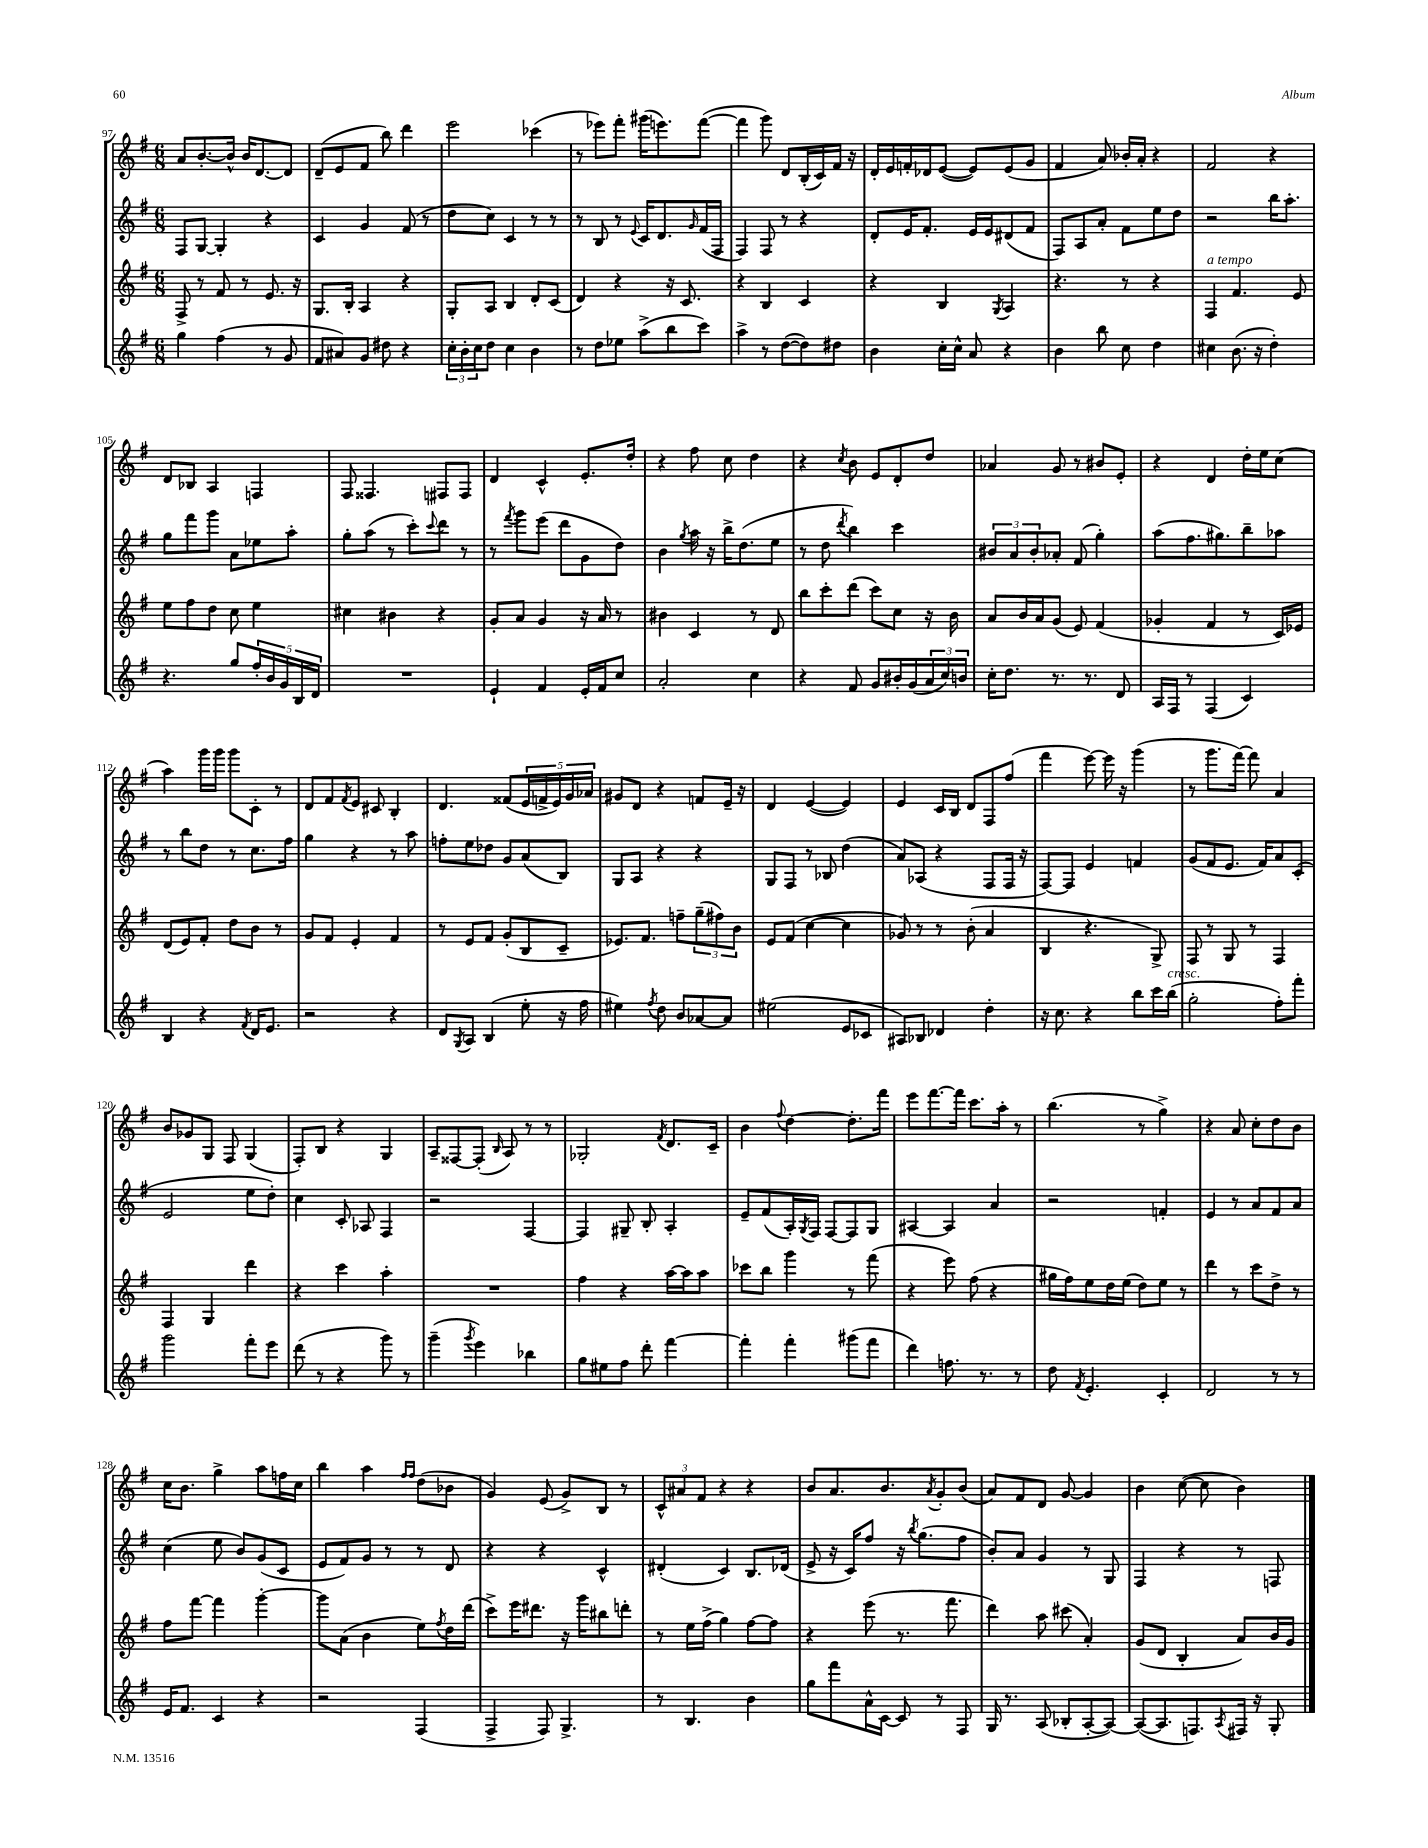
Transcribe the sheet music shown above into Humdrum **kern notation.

**kern	**kern	**kern	**kern
*staff4	*staff3	*staff2	*staff1
*clefG2	*clefG2	*clefG2	*clefG2
*k[f#]	*k[f#]	*k[f#]	*k[f#]
*M6/8	*M6/8	*M6/8	*M6/8
4gg	8F#^	8F#	8a
.	8r	[8G	[8.b'
(4ff#	8f#	4G']	.
.	.	.	16b^^]
.	8r	.	16b
.	.	.	[8.d
8r	8.e	4r	.
8g	.	.	8d]
.	16r	.	.
=	=	=	=
8f#	8.G	4c	(8d~
8a#)	.	.	8e
.	16B'	.	.
8g	4A	4g	8f#
8dd#	.	.	8bb)
4r	4r	(8f#	4ddd
.	.	8r	.
=	=	=	=
24cc'	8G'	8dd	2eee
24b'	.	.	.
24cc	.	.	.
8dd	8A	8cc)	.
4cc	4B	4c	.
4b	8d'	8r	(4ccc-
.	(8c	8r	.
=	=	=	=
8r	4d)	8r	8r
8dd	.	8B	8eee-)
8ee-	4r	8r	8fff#'
.	.	8qqe	.
(8aa^	.	16c	(16ggg#
.	.	8.d	8.eee)
8bb	16r	.	.
.	8.c	.	.
.	.	16qqg	.
8ccc)	.	(16f#	([8fff#
.	.	16F#	.
=	=	=	=
4aa^	4r	4F#)	4fff#]
8r	4B	8F#	8ggg)
([8dd	.	8r	8d
8dd])	4c	4r	(16B'
.	.	.	16c)
8dd#	.	.	16f#
.	.	.	16r
=	=	=	=
4b	4r	8d'	16d'
.	.	.	16e
.	.	16e	16f'
.	.	8.f#'	16d-
16cc'	4B	.	([8e
16cc^^	.	.	.
8a	.	16e	8e])
.	.	16e	.
.	8qG	.	.
4r	4A	(8d#	(8e
.	.	8f#	8g
=	=	=	=
4b	4.r	8F#)	4f#
.	.	8A	.
8bb	.	8a'	8a)
8cc	8r	8f#	16b-'
.	.	.	16a'
4dd	4r	8ee	4r
.	.	8dd	.
=	=	=	=
4cc#	4F#	2r	2f#
(8.b	4.f#	.	.
16r	.	.	.
4dd')	.	16bb	4r
.	.	8.aa'	.
.	8e	.	.
=	=	=	=
4.r	8ee	8gg	8d
.	8ff#	8fff#	8B-
.	8dd	8ggg	4A
8gg	8cc	8a	.
20ff#'	4ee	8ee-	4F
20b	.	.	.
20g	.	.	.
.	.	8aa'	.
20B	.	.	.
20d	.	.	.
=	=	=	=
2.r	4cc#	8gg'	8F#
.	.	(8aa	4.F##
.	4b#	8r	.
.	.	8ccc')	.
.	.	8qqccc	.
.	4r	8ddd	8F#
.	.	8r	8F#
=	=	=	=
4e`	8g'	8r	4d
.	.	8qfff#	.
.	8a	8ggg	.
4f#	4g	(8eee	4c^^
.	.	8ddd	.
16e'	16r	8g	8.e'
16f#	16a	.	.
8cc	8r	8dd)	.
.	.	.	16dd'
=	=	=	=
2a'	4b#	4b	4r
.	.	8qgg	.
.	4c	16aa	8ff#
.	.	16r	.
.	.	16bb^	8cc
.	.	(8.dd	.
4cc	8r	.	4dd
.	8d	8ee	.
=	=	=	=
4r	8bb	8r	4r
.	8ccc'	8dd	.
.	.	8qddd	8qcc
8f#	(8ddd	4bb)	8b
8g	8ccc)	.	8e
16b#'	8cc	4ccc	8d'
(16g	.	.	.
24a	16r	.	8dd
24cc)	.	.	.
.	16b	.	.
24b	.	.	.
=	=	=	=
16cc'	8a	12b#	4a-
8.dd	.	.	.
.	.	12a	.
.	16b	.	.
.	.	12b#'	.
.	16a	.	.
8.r	(8g	8a-'	8g
.	8e)	(8f#	8r
8.r	.	.	.
.	(4f#	4gg')	8b#
8d	.	.	8e'
=	=	=	=
16A	4g-'	(8aa	4r
16F#	.	.	.
8r	.	8.ff#	.
(4F#	4f#	.	4d
.	.	8.gg#)	.
4c)	8r	8bb~	16dd'
.	.	.	16ee
.	16c)	8aa-	(8cc
.	16e-	.	.
=	=	=	=
4B	(8d	8r	4aa)
.	8e)	8bb	.
4r	8f#'	8dd	16ggg
.	.	.	16ggg
.	8dd	8r	8ggg
8qf#	.	.	.
16d	8b	8.cc	8c'
8.e	.	.	.
.	8r	.	8r
.	.	16ff#	.
=	=	=	=
2r	8g	4gg	8d
.	8f#	.	8f#
.	.	.	8qf#
.	4e'	4r	8e
.	.	.	8c#
4r	4f#	8r	4B'
.	.	8aa	.
=	=	=	=
8d	8r	8ff'	4.d
8qG	.	.	.
8A	8e	8ee	.
(4B	8f#	8dd-	.
.	(8g'	8g	(8f##
8ee'	8B	(8a	20e
.	.	.	20f^
.	.	.	20e)
16r	8c~	8B)	.
.	.	.	20g
16ff#	.	.	.
.	.	.	20a-
=	=	=	=
4ee#)	8.e-)	8G	8g#
.	.	8A	8d
.	8.f#	.	.
8qff#	.	.	.
8dd	.	4r	4r
8b	8ff~	.	.
[8a-	(12gg~	4r	8f
.	12ff#)	.	.
8a-]	.	.	16e~
.	12b	.	.
.	.	.	16r
=	=	=	=
(2ee#	8e	8G	4d
.	(8f#	8F#	.
.	[4cc	8r	([4e
.	.	8B-	.
8e	4cc]	(4dd	4e])
8c-	.	.	.
=	=	=	=
8A#)	8g-)	8a)	4e
8B-	8r	(8A-	.
4d-	8r	4r	16c
.	.	.	16B
.	(8b'	.	8d
4dd'	4a	8F#	8F#
.	.	16F#	(8ff#
.	.	16r	.
=	=	=	=
16r	4B	[8F#)	4fff#
8.cc	.	.	.
.	.	8F#]	.
4r	4.r	4e	[8eee)
.	.	.	16eee]
.	.	.	16r
8bb	.	4f	(4ggg
16ccc	8G^)	.	.
(16bb	.	.	.
=	=	=	=
2gg'	8F#	(8g	8r
.	8r	8f#	8.ggg
.	8G	8.e	.
.	.	.	[16fff#)
.	8r	.	8fff#]
.	.	16f#)	.
8ff#')	4F#	8a	4a
8fff#'	.	(8c'	.
=	=	=	=
2ggg	4F#	2e	8b
.	.	.	8g-
.	4G	.	8G
.	.	.	8F#
8fff#'	4ddd	8ee	(4G
8eee	.	8dd')	.
=	=	=	=
(8ddd	4r	4cc	8F#')
8r	.	.	8B
4r	4ccc	8c'	4r
.	.	8A-	.
8ggg)	4aa'	4F#	4G
8r	.	.	.
=	=	=	=
(4ggg~	2.r	2r	8A~
.	.	.	[8F##
8qggg	.	.	.
4eee)	.	.	(8F##']
.	.	.	16qqB
.	.	.	8A)
4bb-	.	[4F#	8r
.	.	.	8r
=	=	=	=
8gg	4ff#	4F#]	2G-'
8ee#	.	.	.
8ff#	4r	8G#~	.
8ddd'	.	8B'	.
.	.	.	8qf#
[4fff#	[16aa	4A'	8.d
.	16aa]	.	.
.	8aa	.	.
.	.	.	16c~
=	=	=	=
4fff#']	8ccc-	8e~	4b
.	8bb	(8f#	.
.	.	.	8qqff#
4fff#'	4ggg	16A')	[4dd
.	.	8qG	.
.	.	16F#	.
.	.	[8F#	.
(8ggg#	8r	8F#]	8.dd']
8fff#	(8fff#	8G	.
.	.	.	16fff#
=	=	=	=
4ddd)	4r	[4A#	8eee
.	.	.	[8.fff#
8.ff	8eee)	4A#]	.
.	.	.	16fff#]
.	(8ff#	.	8.ccc
8.r	.	.	.
.	4r	4a	.
.	.	.	16aa'
8r	.	.	8r
=	=	=	=
8dd	16gg#	2r	(4.bb
.	16ff#)	.	.
8qf#	.	.	.
4.e'	8ee	.	.
.	16dd	.	.
.	(16ee	.	.
.	8dd)	.	8r
4c'	8ee	4f'	4gg^)
.	8r	.	.
=	=	=	=
2d	4ddd	4e	4r
.	8r	8r	8a
.	8ccc	8a	8cc'
8r	8dd^	8f#	8dd
8r	8r	8a	8b
=	=	=	=
16e	8ff#	(4cc	16cc
8.f#	.	.	8.b
.	[8fff#	.	.
4c	4fff#]	8ee	4gg^
.	.	8b)	.
4r	[4ggg'	(8g	8aa
.	.	8c	16ff
.	.	.	16cc
=	=	=	=
2r	8ggg]	8e	4bb
.	(8a	8f#)	.
.	4b	8g	4aa
.	.	8r	.
.	.	.	16qqff#
.	.	.	16qqff#
(4F#	8ee)	8r	(8dd
.	8qff#	.	.
.	16dd	8d	8b-
.	(16ddd	.	.
=	=	=	=
4F#^	8ccc^)	4r	4g)
.	16eee	.	.
.	8.ddd#	.	.
8F#)	.	4r	(8e
4.G^	16r	.	8g^)
.	16ggg	.	.
.	8bb#	4c^^	8B
.	8ddd'	.	8r
=	=	=	=
8r	8r	(4d#'	12c^^
.	.	.	12a#
4.B	16ee	.	.
.	.	.	12f#
.	(16ff#^	.	.
.	4gg)	4c)	4r
4b	[8ff#	8.B	4r
.	8ff#]	.	.
.	.	(16d-	.
=	=	=	=
8gg	4r	8e^	8b
8fff#	.	16r	8.a
.	.	16c)	.
16a^^	(8eee	8ff#	.
[16c	.	.	8.b
8c]	8.r	16r	.
.	.	8qbb	.
.	.	(8.gg	.
.	.	.	8qa
8r	.	.	8g'
.	8.fff#	.	.
8F#	.	8ff#	(8b
=	=	=	=
16G	4ddd)	8b')	8a)
8.r	.	.	.
.	.	8a	8f#
(8A	8aa	4g	8d
8B-'	(8ccc#	.	[8g
[8A'	4a')	8r	4g]
8A_)	.	8G	.
=	=	=	=
(8A_	(8g	4F#	4b
8.A]	8d	.	.
.	4B'	4r	([8cc
8.F)	.	.	.
.	.	.	8cc]
8qA	.	.	.
16F#	8a)	8r	4b)
16r	.	.	.
8G'	16b	8F	.
.	16g	.	.
==	==	==	==
*-	*-	*-	*-
